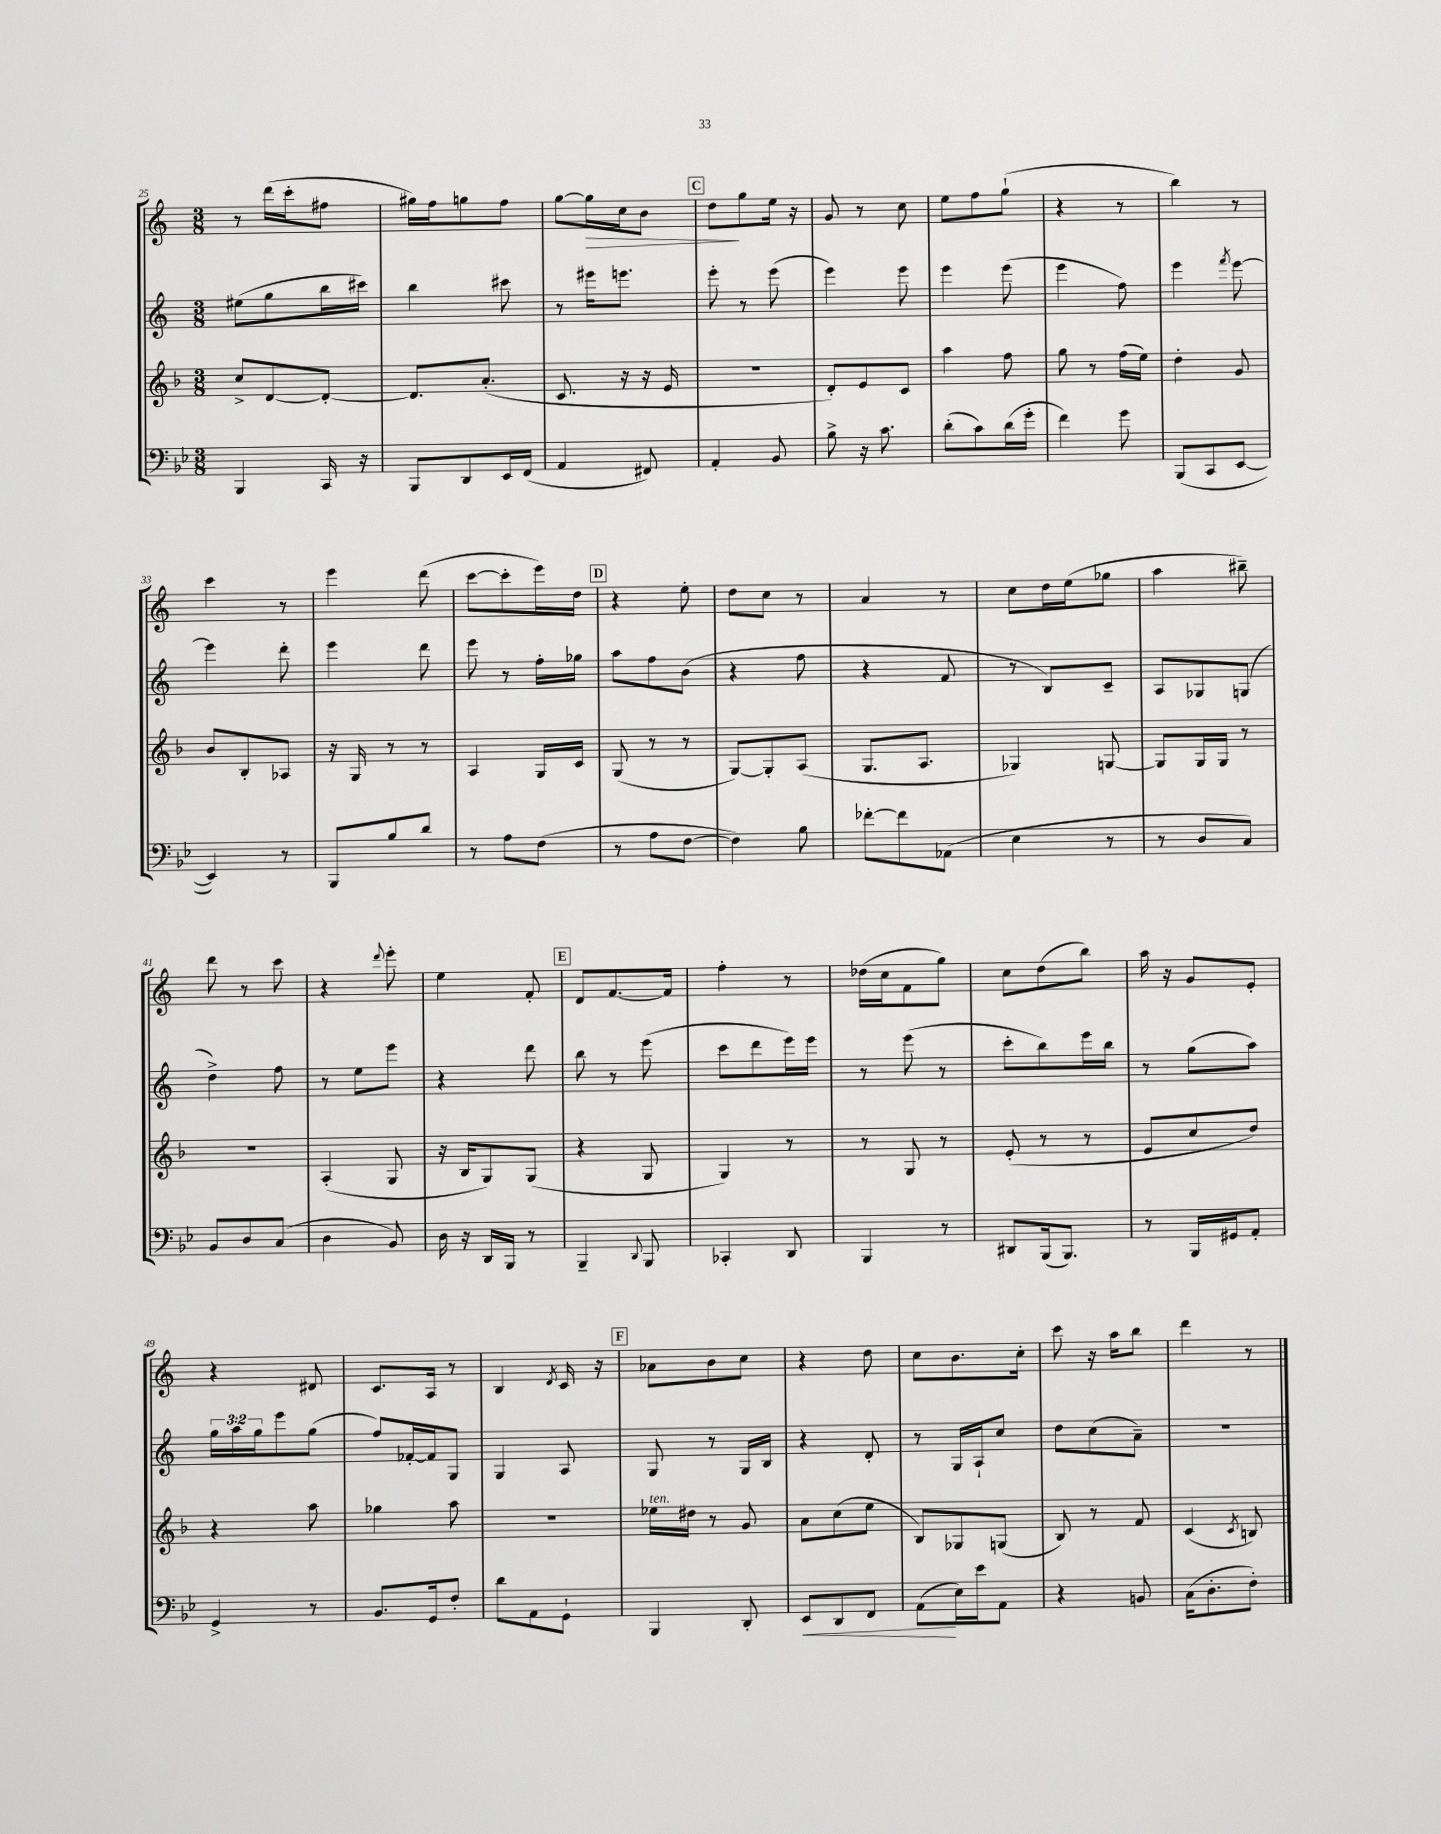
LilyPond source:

<<
\new StaffGroup <<
\new Staff = "s0" {
    \clef treble \key c \major \numericTimeSignature \time 3/8
    r8 d'''16( c'''16-. fis''8 |
    gis''16) f''16 g''8 f''8 |
    g''8~ g''16\> c''16 b'8 |
    \mark \markup { \box "C" } d''8\! g''8 e''16 r16 |
    g'8 r8 c''8 |
    e''8 f''8 g''8-!( |
    r4 r8 |
    b''4) r8 |
    c'''4 r8 |
    e'''4 d'''8( |
    c'''8~ c'''8-. e'''16) d''16 |
    \mark \markup { \box "D" } r4 e''8-. |
    d''8 c''8 r8 |
    a'4 r8 |
    c''8 d''16 e''16( ges''8 |
    a''4 bis''8--) |
    d'''8 r8 c'''8 |
    r4 \appoggiatura { d'''8 } e'''8-. |
    e''4 f'8-. |
    \mark \markup { \box "E" } d'8 f'8.~ f'16 |
    f''4-. r8 |
    des''16( c''16 f'8 g''8) |
    c''8 d''8( b''8) |
    a''16 r16 g'8 e'8-. |
    r4 dis'8 |
    c'8. a16 r8 |
    b4 \acciaccatura { d'8 } c'16 r16 |
    \mark \markup { \box "F" } aes'8 b'8 c''8 |
    r4 d''8 |
    c''8 b'8. c''16-. |
    c'''8 r16 a''16 b''8 |
    d'''4 r8 \bar "|." |
}
\new Staff = "s1" {
    \clef treble \key c \major \numericTimeSignature \time 3/8 \override Staff.TupletNumber.text = #tuplet-number::calc-fraction-text
    eis''8( g''8 b''16 cis'''16) |
    b''4 cis'''8 |
    r8 eis'''16 e'''8. |
    \mark \markup { \box "C" } e'''8-. r8 e'''8( |
    e'''4) e'''8 |
    e'''4 e'''8( |
    e'''4 f''8) |
    e'''4 \acciaccatura { f'''8 } e'''8~ |
    e'''4 d'''8-. |
    e'''4 d'''8 |
    e'''8 r8 f''16-. ges''16 |
    \mark \markup { \box "D" } a''8 f''8 b'8( |
    r4 f''8 |
    r4 f'8 |
    r8 b8) c'8-- |
    a8 ges8 g8( |
    d''4->) f''8 |
    r8 e''8 e'''8 |
    r4 d'''8 |
    \mark \markup { \box "E" } b''8 r8 e'''8( |
    c'''8 d'''8 e'''16) e'''16 |
    r8 e'''8( r8 |
    c'''8-. b''8) e'''16 b''16 |
    r8 g''8( a''8) |
    \tuplet 3/2 { g''16 a''16 g''16 } e'''8 g''8( |
    f''8) fes'16~-. fes'16 g8 |
    g4 a8 |
    \mark \markup { \box "F" } g8 r8 g16 b16 |
    r4 d'8-. |
    r8 g16 a16-! c''8 |
    d''8 c''8( a'8--) |
    R4. \bar "|." |
}
\new Staff = "s2" {
    \clef treble \key f \major \numericTimeSignature \time 3/8
    c''8-> d'8~ d'8~-. |
    d'8. a'8.-.( |
    c'8. r16 r16 e'16 |
    \mark \markup { \box "C" } R4. |
    d'8-.) e'8 c'8 |
    a''4 f''8 |
    g''8 r8 f''16( e''16) |
    d''4-. g'8 |
    bes'8 bes8-. aes8 |
    r16 g16 r8 r8 |
    a4 g16 c'16 |
    \mark \markup { \box "D" } g8( r8 r8 |
    g8~) g8-. a8( |
    g8. a8. |
    ges4) g8~ |
    g8 g16 g16 r8 |
    r4. |
    a4-.( g8 |
    r16 bes16 g8) g8( |
    \mark \markup { \box "E" } r4 g8 |
    g4) r8 |
    r8 g8 r8 |
    e'8-.( r8 r8 |
    e'8 c''8 d''8) |
    r4 a''8 |
    ges''4 a''8 |
    R4. |
    \mark \markup { \box "F" } ees''16^\markup { \italic "ten." } dis''16 r8 g'8 |
    a'8 c''8( e''8 |
    bes8) ges8 g8( |
    bes8) r8 f'8 |
    c'4( \acciaccatura { c'8 } b8) \bar "|." |
}
\new Staff = "s3" {
    \clef bass \key bes \major \numericTimeSignature \time 3/8
    bes,,4 c,16 r16 |
    bes,,8 d,8 ees,16 f,16( |
    a,4 fis,8) |
    \mark \markup { \box "C" } a,4-. bes,8 |
    bes8-> r16 c'8. |
    d'8-.( c'8) d'16( g'16-. |
    f'4) g'8 |
    bes,,8( c,8 ees,8~ |
    ees,4) r8 |
    bes,,8 bes8 d'8 |
    r8 a8 f8( |
    \mark \markup { \box "D" } r8 a8 f8~ |
    f4) bes8 |
    fes'8~-. fes'8 aes,8( |
    ees4 r8 |
    r8 d8 c8) |
    bes,8 d8 c8( |
    d4 bes,8) |
    d16 r16 d,16 bes,,16 r8 |
    \mark \markup { \box "E" } bes,,4-- \appoggiatura { d,8 } bes,,8 |
    ces,4-. d,8 |
    bes,,4 r8 |
    dis,8 bes,,16( bes,,8.) |
    r8 bes,,16 gis,16 a,8-. |
    g,4-> r8 |
    bes,8. g,16 f8-. |
    d'8 a,8 g,8-! |
    \mark \markup { \box "F" } bes,,4 d,8-. |
    ees,8\< d,8 f,8 |
    a,8\!( ees16) ees'16 a,8 |
    r4 b,8 |
    c16( d8.-. f8-.) \bar "|." |
}
>>
>>
\layout { \context { \Score currentBarNumber = #25 } }
